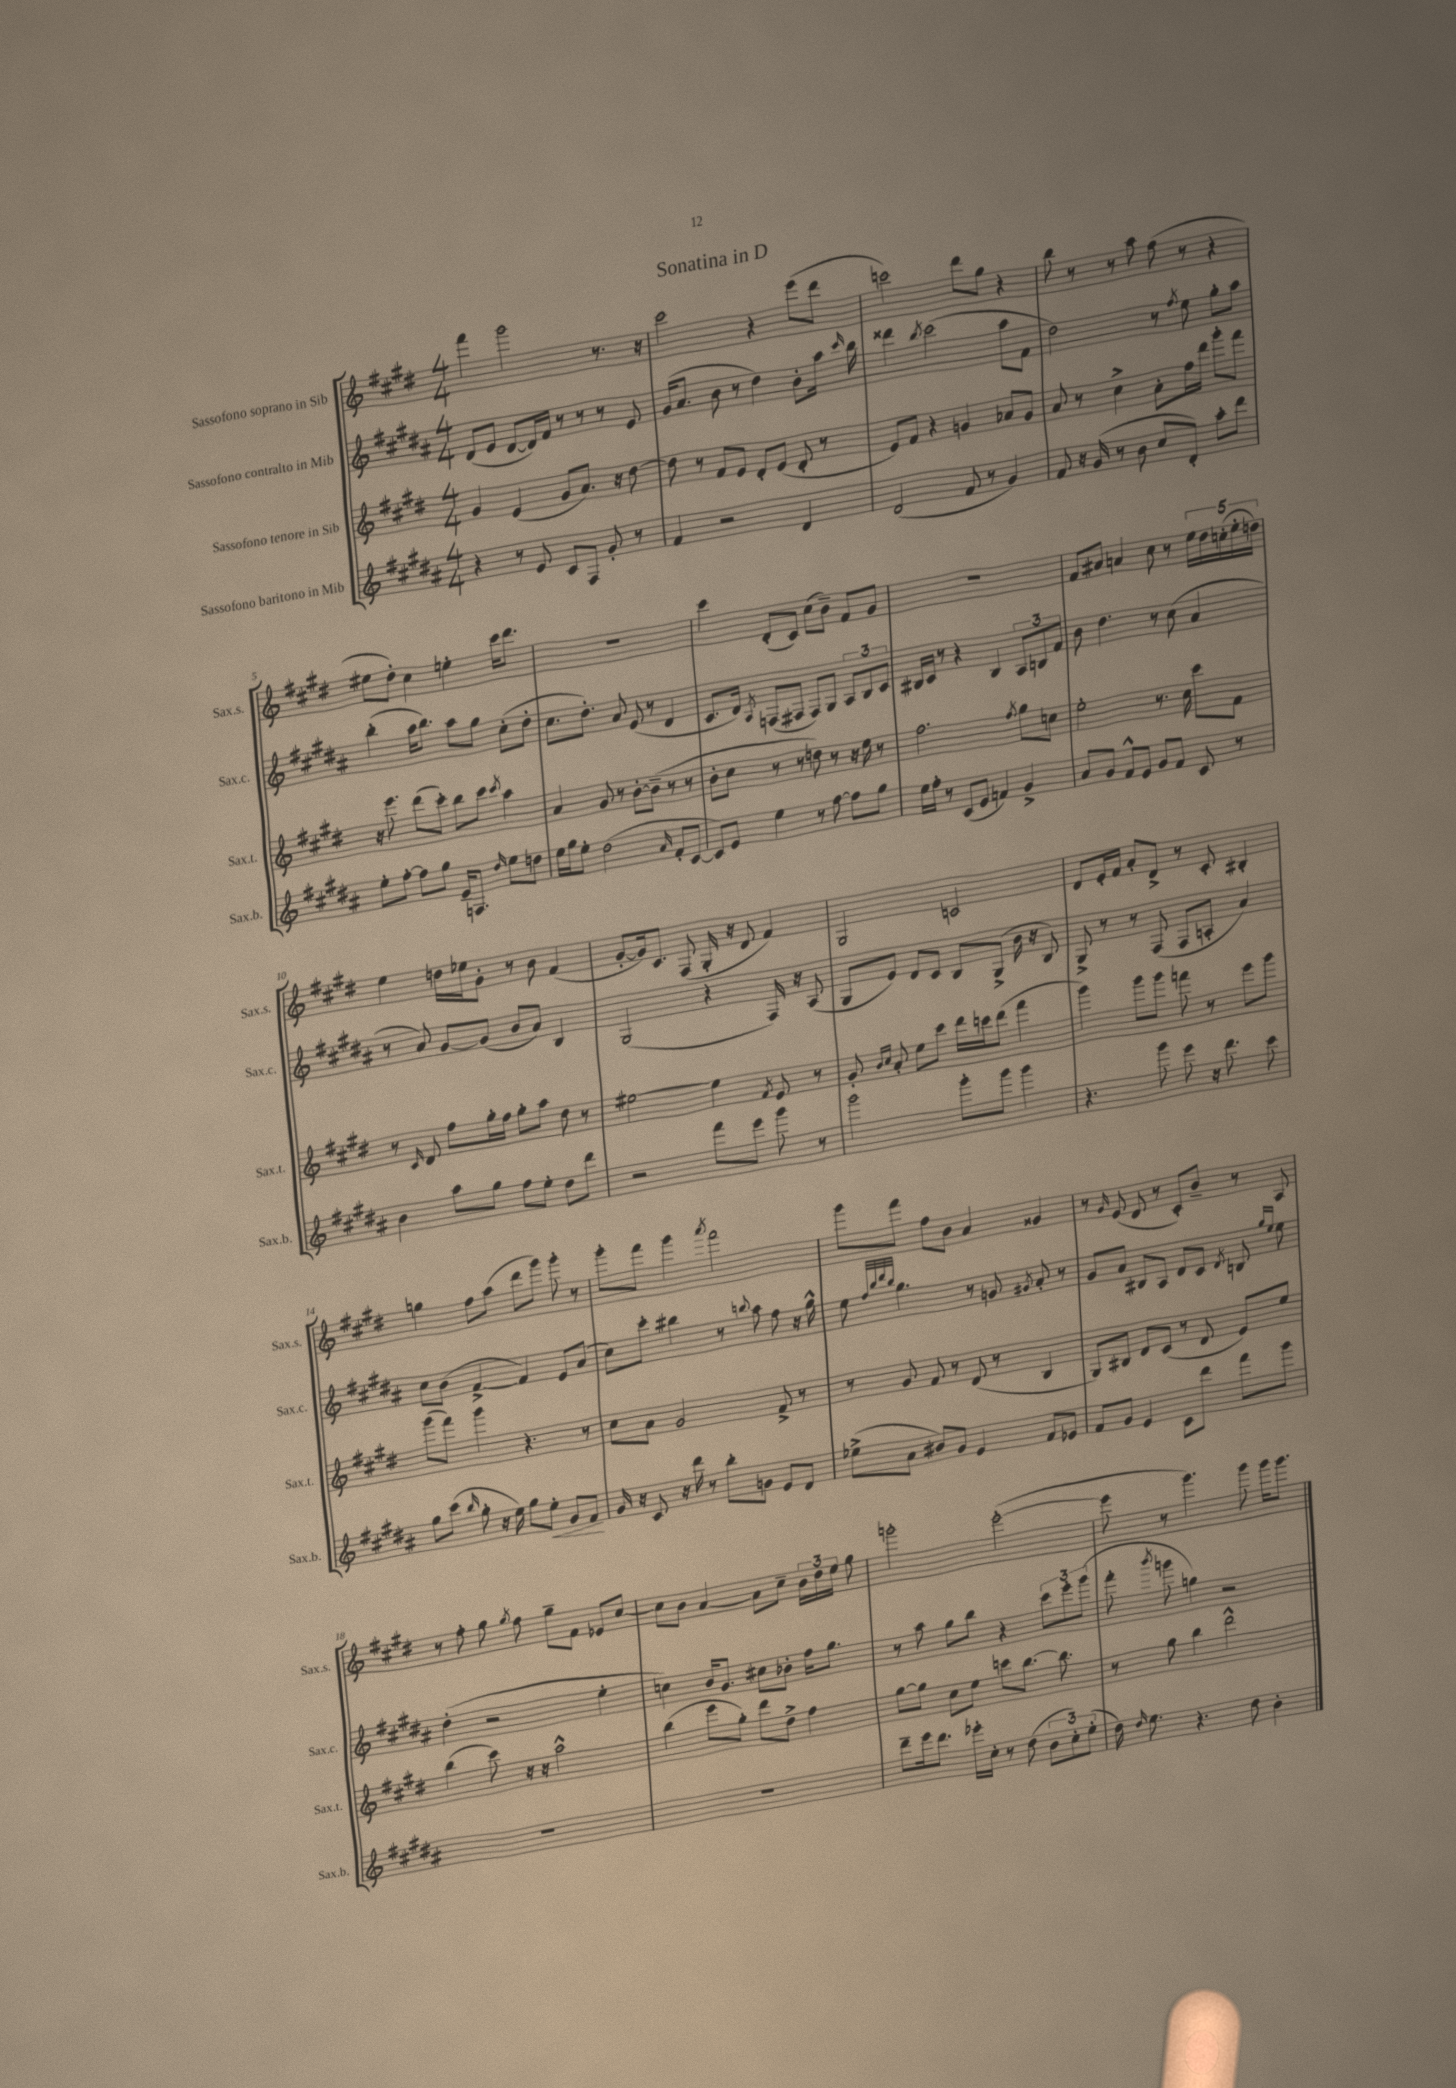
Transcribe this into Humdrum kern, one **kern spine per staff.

**kern	**dynam	**kern	**kern	**kern
*part4	*part4	*part3	*part2	*part1
*staff4	*staff4	*staff3	*staff2	*staff1
*I"Sassofono baritono in Mib	*	*I"Sassofono tenore in Sib	*I"Sassofono contralto in Mib	*I"Sassofono soprano in Sib
*I'Sax.b.	*	*I'Sax.t.	*I'Sax.c.	*I'Sax.s.
*clefG2	*	*clefG2	*clefG2	*clefG2
*k[f#c#g#d#a#]	*	*k[f#c#g#d#]	*k[f#c#g#d#a#]	*k[f#c#g#d#]
*M4/4	*	*M4/4	*M4/4	*M4/4
=1	=1	=1	=1	=1
4r	.	4g#/	(8d#/L	4fff#\
.	.	.	8e/J	.
8r	.	(4e/	[8d#/L	2ggg#\
8e/	.	.	16d#/L])	.
.	.	.	16f#/JJ	.
8c#/L	.	8g#/L	8r	.
8F#/J	.	8.a/J)	8r	.
8g#'/	.	.	8r	8.r
.	.	16r	.	.
8r	.	[8dd#\	8e/	.
.	.	.	.	16r
=2	=2	=2	=2	=2
4f#/	.	8dd#\]	(16g#/KL	2ccc#\
.	.	.	8.a#/J	.
.	.	8r	.	.
2r	.	8f#/L	8b\	.
.	.	8e/J	8r	.
.	.	8d#'/L	4dd#\)	4r
.	.	(8e/J	.	.
4d#/	.	8d#'/	8b'\L	(8eee\L
.	.	8r	16aa#\Jk	8ddd#\J
.	.	.	16qqccc#/	.
.	.	.	16bb\	.
=3	=3	=3	=3	=3
(2d#/	.	8e/L)	4ddd##X\	2cccn\)
.	.	8f#/J	.	.
.	.	.	8qbb/	.
.	.	4r	(2ccc#\	.
8f#/	.	4gn/	.	8ddd#\L
8r	.	.	.	8gg#\J
4g#/)	.	8a-X/L	8aa#\L	4r
.	.	8g/J	8f#\J	.
=4	=4	=4	=4	=4
8f#/	.	8a/	2dd#\)	8bb\
16r	.	8r	.	8r
(16g#/	.	.	.	.
8r	.	4cc#^\	.	8r
8b\	.	.	.	8aa\
8cc#/L	.	8a'\L	8r	(8ff#\
.	.	.	8qff#/	.
8d#'/J)	.	16ff#\L	8ee\	8r
.	.	16ddd#\JJ	.	.
8aa#'\L	.	8ggg#'\L	8gg#'\L	4r
8ddd#\J	.	8fff#\J	8aa#\J	.
!!LO:LB:g=z
=5	=5	=5	=5	=5
8ee'\L	.	16r	(4bb'\	8ee#X\L
.	.	8.eee\	.	.
[8ff#'\J	.	.	.	8dd#'\J)
8ff#\L]	.	(8ddd#\L	16aa#\KL	4cc#\
.	.	.	8.bb\J)	.
8gg#\J	.	8ccc#'\J)	.	.
16e~/KL	.	8bb\L	8aa#\L	4een'\
8.Fn/J	.	.	.	.
.	.	8ccc#\J	8gg#\J	.
16qqdd#/	.	8qccc#/	.	.
8ee\L	.	4aa\	(8cc#'\L	16ccc#\KL
.	.	.	.	8.ddd#\J
8ddn\J	.	.	8dd#'\J	.
=6	=6	=6	=6	=6
16ee\LL	.	4a/	8.cc#\L	1r
16gg#\J	.	.	.	.
8ee'\J	.	.	.	.
.	.	.	8.dd#'\J)	.
(2dd#\	.	8g#/	.	.
.	.	8r	8a#/	.
.	.	[8b'\L	(8e/	.
.	.	(8b~\J]	8r	.
16qqa#/	.	.	.	.
8f#'/L	.	8r	4d#/	.
[8c#/J	.	8r	.	.
=7	=7	=7	=7	=7
8c#/L])	.	8b'\L	8.c#/L	4ccc#\
8e/J	.	8cc#\J	.	.
.	.	.	16d#/Jk)	.
.	.	.	8qA#/	.
4ee\	.	8r	(8Fn/L	(8d#'/L
.	.	8r	8F#X/J	8c#/J)
8r	.	8ddn\)	8F#/L)	(8cc#\L
[8ff#\	.	8r	8G#/J	8b~\J)
8ff#\L]	.	16r	12A#/L	8f#/L
.	.	16ee\	.	.
.	.	.	12B/	.
8gg#\J	.	8r	.	8g#/J
.	.	.	12c#/J	.
=8	=8	=8	=8	=8
16ee\LL	.	2.ff#\	16B#X/LL	1r
16ff#'\JJ	.	.	16c#/JJ	.
8r	.	.	8r	.
(8c#/L	.	.	4r	.
8e/J	.	.	.	.
4fn/)	.	.	4B#/	.
.	.	8qff#/	.	.
4g#^/	.	8gg#\L	12A#/L	.
.	.	.	12Bn/	.
.	.	8ccn\J	.	.
.	.	.	12f#/J	.
=9	=9	=9	=9	=9
8a#/L	.	2ee'\	8b\	8f#/L
8g#/J	.	.	4.dd#\	8a#X/J
8f#^^/L	.	.	.	4an/
8e/J	.	.	.	.
8g#/L	.	8.r	8r	8cc#\
8f#/J	.	.	(8cc#\	8r
.	.	16cc#\	.	.
8c#/	.	8ccc#\L	4a#/	20ee\LL
.	.	.	.	20dd#\
.	.	.	.	(20ccn'\
8r	.	8f#\J	.	.
.	.	.	.	20ee'\
.	.	.	.	20ddn\JJ)
!!LO:LB:g=z
=10	=10	=10	=10	=10
4b\	.	8r	8r	4ee\
.	.	16qqc#/	.	.
.	.	8d#/	8a#/)	.
8aa#\L	.	8ff#\L	[8g#/L	16ddn\LL
.	.	.	.	16ee-X\J
8gg#\J	.	16gg#'\L	(8g#/J]	8g#'\J
.	.	16ff#\JJ	.	.
8ff#\L	.	8gg#'\L	8b/L	8r
8ee'\J	.	8aa\J	8a#/J)	8b\
8dd#\L	.	8dd#\	4B/	(4f#/
8ddd#\J	.	8r	.	.
=11	=11	=11	=11	=11
2r	.	[2ee#X\	(2G#/	[8g#'/L
.	.	.	.	16g#/k])
.	.	.	.	8.c#/J
.	.	.	.	(8F#/
8fff#\L	.	4ee#\]	4r	16G#'/
.	.	.	.	16r
8eee\J	.	.	.	8d#/
.	.	8qf#/	.	.
8ggg#\	.	8e/	16F#/)	4f#/)
.	.	.	16r	.
8r	.	8r	(8A#/	.
=12	=12	=12	=12	=12
2ggg#\	.	8g#'/	8G#/L	2G#/
.	.	16qqb/LL	.	.
.	.	16qqcc#/JJ	.	.
.	.	8a'/	8e/J)	.
.	.	8ee\L	8d#/L	.
.	.	8ccc#\J	8c#/J	.
8ggg#'\L	.	16ddd#\LL	8B/L	2cn/
.	.	16cccn\J	.	.
8ggg#\J	.	(8ddd#\J	(8G#^/J	.
4ggg#\	.	4fff#\	16b\	.
.	.	.	16r	.
.	.	.	8B/)	.
=13	=13	=13	=13	=13
4.r	.	4ggg#\)	8G#^/	8d#/L
.	.	.	8r	16e'/L
.	.	.	.	16f#/JJ
.	.	8ggg#\L	8r	8a'/L
8ggg#\	.	8ggg#\J	(8F#/	8d#^/J
8eee\	.	8fffn\	8F#/L	8r
16r	.	8r	8An'/J	8c#'/
8.ddd#\	.	.	.	.
.	.	8eee\L	4a#/)	4B#X'/
8ccc#\	.	8ggg#\J	.	.
!!LO:LB:g=z
=14	=14	=14	=14	=14
8gg#\L	.	(8ggg#\L	8cc#\L	4ggn\
(8ccc#\J	.	8fff#\J)	(8b\J	.
16qqbb/	.	.	.	.
8gg#'\	.	4ggg#\	[4f#^/	8ff#\L
16r	.	.	.	(8aa\J
16ee\)	.	.	.	.
8gg#\L	.	4.r	4f#/])	8ddd#\L
!	!LO:HP:b	!	!	!
8ee'\J	<	.	.	8ggg#\J)
8g#/L	.	.	8e/L	8ggg#'\
8f#/J	.	8r	(8a#/J	8r
.	[	.	.	.
=15	=15	=15	=15	=15
16g#/	.	8cc#\L	8cc#\L)	8ggg#'\L
16r	.	.	.	.
8c#/	.	8a\J	8ccc#'\J	8fff#\J
16r	.	2g#/	4bb#X\	4ggg#\
16ddd#\	.	.	.	.
8r	.	.	.	.
.	.	.	.	8qaaa/
8bb'\L	.	.	8r	2fff#\
.	.	.	8qqbbn/	.
8gn\J	.	.	8aa#\	.
8e/L	.	8f#^/	8ff#\	.
8d#/J	.	8r	16r	.
.	.	.	16gg#^^\	.
=16	=16	=16	=16	=16
(8ee-X^\L	.	8r	8ee\	8ggg#\L
.	.	.	32qqff#/LLL	.
.	.	.	32qqbb/	.
.	.	.	32qqddd#/	.
.	.	.	32qqbb/JJJ	.
8a#\J	.	8g#/	4.gg#\	8fff#\J
8b#X/L)	.	8f#/	.	8ff#\L
8g#/J	.	8r	.	8b\J
4e/	.	(8d#/	8r	4a/
.	.	8r	8gn/	.
.	.	.	8qg#X/	.
8f#/L	.	4B/	8a#'/	4g##X/
8e-X/J	.	.	8r	.
=17	=17	=17	=17	=17
8f#/L	.	8G#/L)	8g#/L	8r
.	.	.	.	16qqg#/
8g#/J	.	8B#X/J	8a#/J	(8e/
4e/	.	8d#/L	8B#X/L	8d#/
.	.	(8c#/J	8A#/J	8r
8c#\L	.	8r	8d#/L	8c#'/L)
8ddd#\J	.	8d#/	8c#/J	8b~/J
.	.	.	8qd#/	.
8fff#\L	.	8e/L)	8Bn/	8r
.	.	.	16qqgg#/LL	.
.	.	.	16qqee/JJ	.
8ggg#\J	.	8ee/J	8ee\	8A/
!!LO:LB:g=z
=18	=18	=18	=18	=18
1r	.	(4bb\	(4dd#'\	8r
.	.	.	.	8ff#'\
.	.	8ccc#\)	2r	8gg#\
.	.	.	.	8qgg#/
.	.	16r	.	8ff#\
.	.	16r	.	.
.	.	2aa^^\	.	8gg#~\L
.	.	.	.	8f#\J
.	.	.	4ee'\	8e-X/L
.	.	.	.	[8cc#/J
=19	=19	=19	=19	=19
1r	.	(4bb\	4ccn\)	8cc#\L]
.	.	.	.	8b\J
.	.	8eee\L	16b/KL	[4a/
.	.	.	8.g#/J	.
.	.	8gg#'\J)	.	.
.	.	8ddd#\L	8cc#X\L	8a\L]
.	.	8dd#^\J	8b-X'\J	8cc#~\J
.	.	4ff#\	16ff#\KL	24b\LL
.	.	.	.	24dd#\
.	.	.	8.gg#\J	.
.	.	.	.	24ee\JJ
.	.	.	.	8gg#\
=20	=20	=20	=20	=20
8ddd#~\L	.	[8gg#\L	8r	2gggn'\
16eee\k	.	8gg#\J]	8aa#\	.
8.ddd#\J	.	.	.	.
.	.	8cc#\L	8gg#\L	.
16eee-X'\LL	.	8ee\J	8bb\J	.
16cc#'\JJ	.	.	.	.
8r	.	8cccn\L	4r	([2eee'\
(8dd#\	.	[8.bb\J	.	.
12b\L	.	.	12ccc#\L	.
.	.	8.bb\]	.	.
12cc#'\)	.	.	12eee'\	.
(12ee'\J	.	.	(12ggg#\J	.
=21	=21	=21	=21	=21
16dd#\)	.	8r	8fff#'\	8eee\]
16qqdd#/	.	.	.	.
8.ee\	.	.	.	.
.	.	.	8qbbb/	.
.	.	8gg#\	8gggn\	8r
4.r	.	4bb\	4ggn\)	4.ggg#\)
.	.	2ddd#^^\	2r	.
8dd#\	.	.	.	8ggg#\
4b'\	.	.	.	16ggg#\KL
.	.	.	.	8.ggg#\J
==	==	==	==	==
*-	*-	*-	*-	*-
